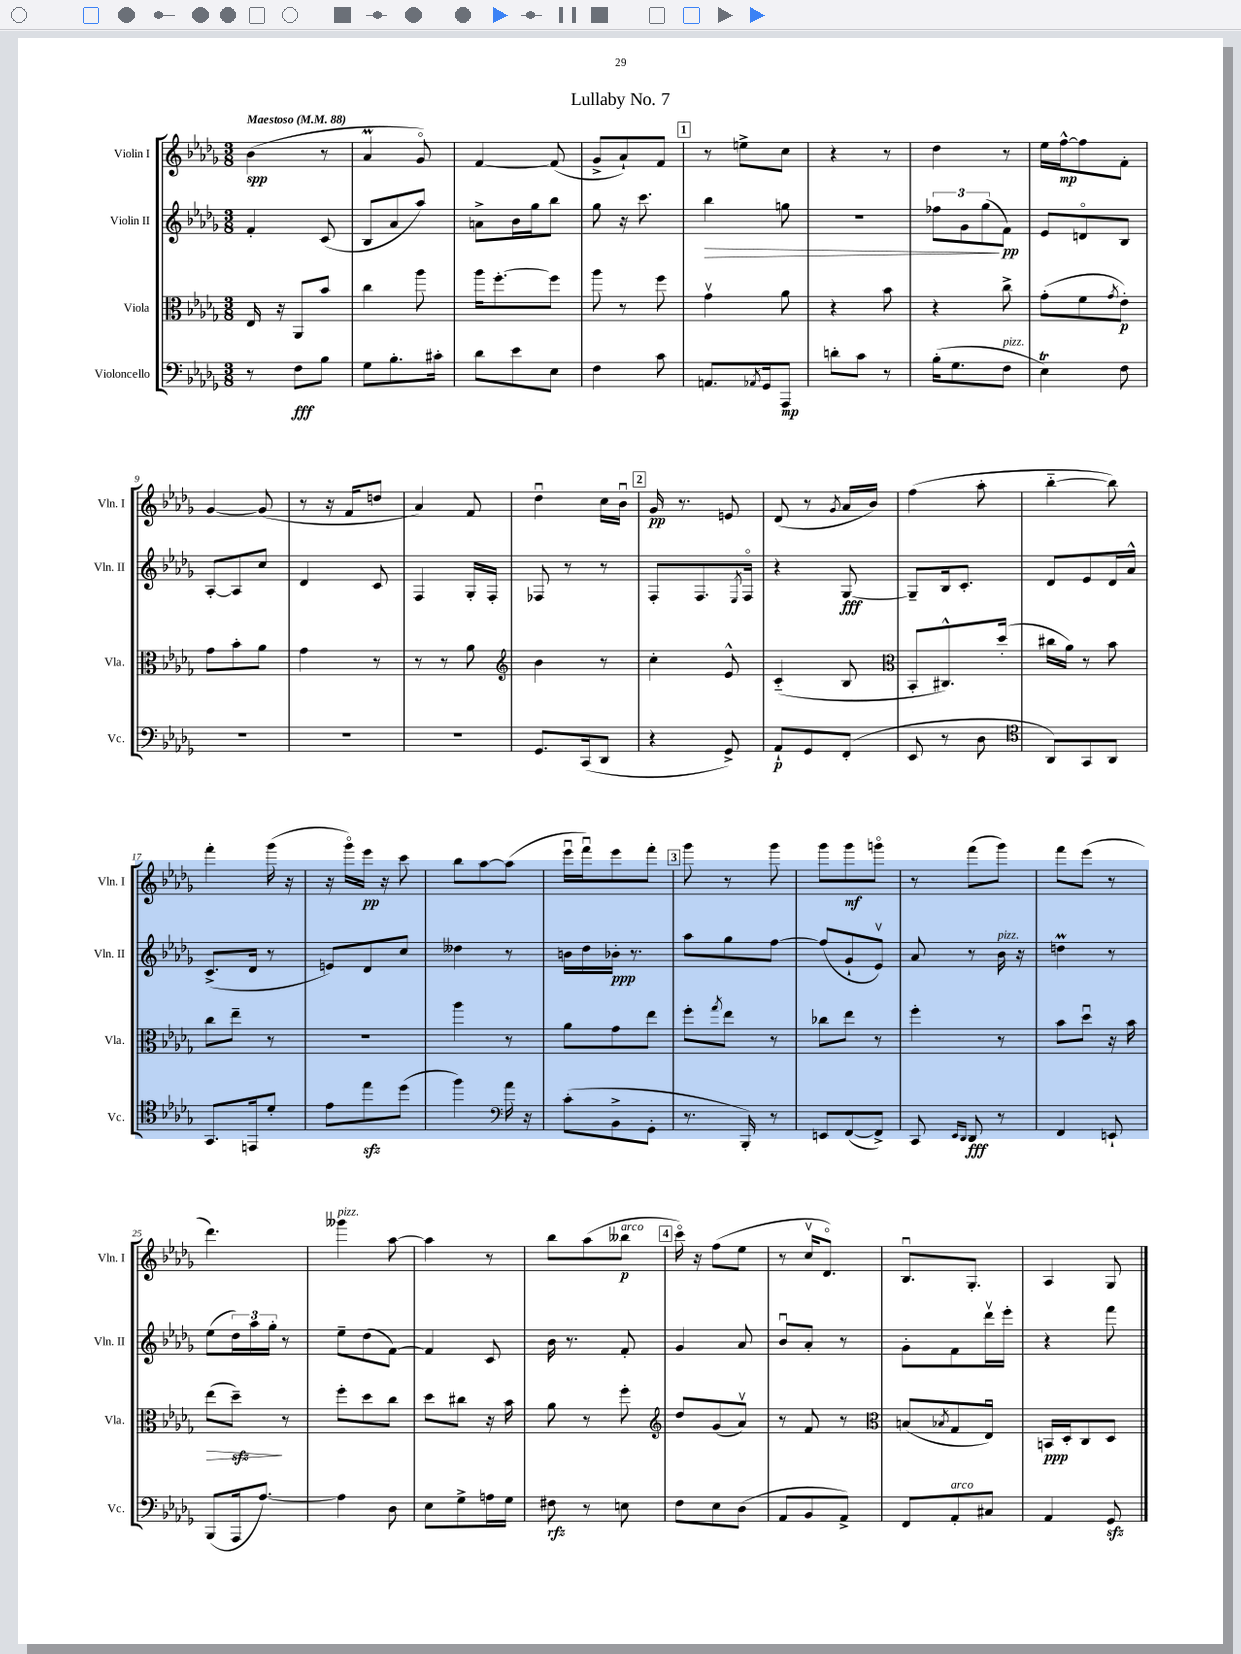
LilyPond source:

\header { title = "Lullaby No. 7" }
<<
\new StaffGroup <<
\new Staff = "s0" \with { instrumentName = "Violin I" shortInstrumentName = "Vln. I" } {
    \clef treble \key des \major \numericTimeSignature \time 3/8 \tempo "Maestoso" 4 = 88
    bes'4\spp( r8 |
    aes'4\prall ges'8\flageolet) |
    f'4~ f'8( |
    ges'8-> aes'8-!) f'8 |
    \mark \markup { \box "1" } r8 e''8-> c''8 |
    r4 r8 |
    des''4 r8 |
    ees''16 f''16~-^\mp f''8 f'8-. |
    ges'4~ ges'8( |
    r8 r16 f'16 d''8 |
    aes'4) f'8 |
    des''4\downbow c''16 bes'16\downbow |
    \mark \markup { \box "2" } ges'16\pp r8. e'8 |
    des'8( r8 \acciaccatura { ges'8 } aes'16 bes'16) |
    f''4( aes''8-. |
    bes''4~-_ bes''8) |
    f'''4-. ges'''16( r16 |
    r16 ges'''16\flageolet) ees'''16\pp r16 c'''8 |
    bes''8 aes''8~ aes''8( |
    ees'''16\downbow f'''16\downbow) ees'''8 f'''8-. |
    \mark \markup { \box "3" } ges'''8 r8 ges'''8 |
    ges'''8 ges'''8\mf g'''8\flageolet |
    r8 f'''8( ges'''8) |
    f'''8 ees'''8( r8 |
    des'''4.) |
    geses'''4^\markup { \italic "pizz." } aes''8~ |
    aes''4 r8 |
    bes''8 aes''8( beses''8\p^\markup { \italic "arco" } |
    \mark \markup { \box "4" } c'''16\flageolet) r16 f''8( ees''8 |
    r8 c''16\upbow des'8.\flageolet) |
    bes8.\downbow ges8.-. |
    aes4 ges8 \bar "|." |
}
\new Staff = "s1" \with { instrumentName = "Violin II" shortInstrumentName = "Vln. II" } {
    \clef treble \key des \major \numericTimeSignature \time 3/8
    f'4-. c'8( |
    bes8 aes'8 aes''8) |
    a'8-> bes'16 ges''16 bes''8 |
    ges''8 r16 c'''8. |
    \mark \markup { \box "1" } bes''4\> g''8 |
    R4. |
    \tuplet 3/2 { fes''8 ges'8 ges''8\!( } f'8\pp) |
    ees'8 d'8\flageolet bes8 |
    aes8~-. aes8 c''8 |
    des'4 c'8 |
    f4 ges16-. f16-. |
    fes8 r8 r8 |
    \mark \markup { \box "2" } f8-. f8. \acciaccatura { ees8 } f16\flageolet |
    r4 ges8~\fff |
    ges8-- bes16 c'8.-. |
    des'8 ees'8 des'16 aes'16-^ |
    c'8.->( des'16 r8 |
    e'8) des'8 c''8 |
    deses''4 r8 |
    b'16 des''16 bes'16-.\ppp r8. |
    \mark \markup { \box "3" } aes''8 ges''8 f''8~ |
    f''8( ges'8-! ees'8\upbow) |
    aes'8 r8 bes'16^\markup { \italic "pizz." } r16 |
    d''4\prall r8 |
    ees''8( \tuplet 3/2 { des''16) aes''16 ges''16-. } r8 |
    ees''8-- des''8( f'8~) |
    f'4 c'8 |
    bes'16 r8. f'8-. |
    \mark \markup { \box "4" } ges'4 aes'8 |
    bes'8\downbow aes'8-. r8 |
    ges'8-. f'8 des'''16\upbow ees'''16-. |
    r4 f'''8 \bar "|." |
}
\new Staff = "s2" \with { instrumentName = "Viola" shortInstrumentName = "Vla." } {
    \clef alto \key des \major \numericTimeSignature \time 3/8
    ees16 r16 aes,8 bes'8 |
    c''4 aes''8 |
    aes''16 f''8.~-. f''8 |
    aes''8 r8 f''8 |
    \mark \markup { \box "1" } ges'4\upbow aes'8 |
    r4 bes'8 |
    r4 c''8-> |
    ges'8-.( f'8 \acciaccatura { ges'8 } ees'8-.\p) |
    ges'8 bes'8-. aes'8 |
    ges'4 r8 |
    r8 r8 aes'8 |
    \clef treble bes'4 r8 |
    \mark \markup { \box "2" } c''4-. ees'8-^ |
    c'4-_( bes8 |
    \clef alto bes,8-. cis8.-^) des''16-.( |
    cis''16 aes'16) r8 bes'8 |
    c''8 ees''8-- r8 |
    r4. |
    aes''4 r8 |
    aes'8 ges'8 ees''8 |
    \mark \markup { \box "3" } f''8-. \acciaccatura { ges''8 } ees''8 r8 |
    ces''8 ees''8 r8 |
    f''4-. r8 |
    bes'8 des''8\downbow r16 bes'16 |
    ees''8\>( des''8--\sfz\!) r8 |
    f''8-. des''8 c''8 |
    des''8 cis''8 r16 bes'16 |
    aes'8 r8 f''8-. |
    \mark \markup { \box "4" } \clef treble des''8 ges'8( aes'8\upbow) |
    r8 f'8 r8 |
    \clef alto b8( \acciaccatura { bes8 } ges8 ees8\downbow) |
    b,16\ppp des16-. c8 des8 \bar "|." |
}
\new Staff = "s3" \with { instrumentName = "Violoncello" shortInstrumentName = "Vc." } {
    \clef bass \key des \major \numericTimeSignature \time 3/8
    r8 f8\fff bes8 |
    ges8 bes8.-. cis'16-. |
    des'8 ees'8 ees8 |
    f4 c'8 |
    \mark \markup { \box "1" } a,8. \acciaccatura { aes,8 } ges,16 aes,,8\mp |
    d'8-. c'8 r8 |
    bes16-.( ges8. f8^\markup { \italic "pizz." } |
    ees4\trill) f8 |
    R4. |
    R4. |
    R4. |
    ges,8. c,16( des,8 |
    \mark \markup { \box "2" } r4 ges,8->) |
    aes,8-!\p ges,8 f,8-.( |
    ees,8 r8 des8 |
    \clef tenor aes,8) ges,8 aes,8 |
    ges,8. e,16 des'8-. |
    ees'8 ees''8\sfz des''8( |
    f''4) \clef bass aes'16 r16 |
    c'8-.( bes,8-> ges,8-. |
    \mark \markup { \box "3" } r8. bes,,16-.) r8 |
    e,8 f,8~( f,8->) |
    c,8 \grace { ees,16 des,16 } des,8\fff r8 |
    f,4 e,8-! |
    bes,,8( aes,,16 aes8.~) |
    aes4 des8 |
    ees8 ges8-> a16 ges16 |
    fis8\rfz r8 e8 |
    \mark \markup { \box "4" } f8 ees8 des8( |
    aes,8 bes,8 aes,8->) |
    f,8 aes,8-.^\markup { \italic "arco" } cis8 |
    aes,4 ges,8\sfz \bar "|." |
}
>>
>>
